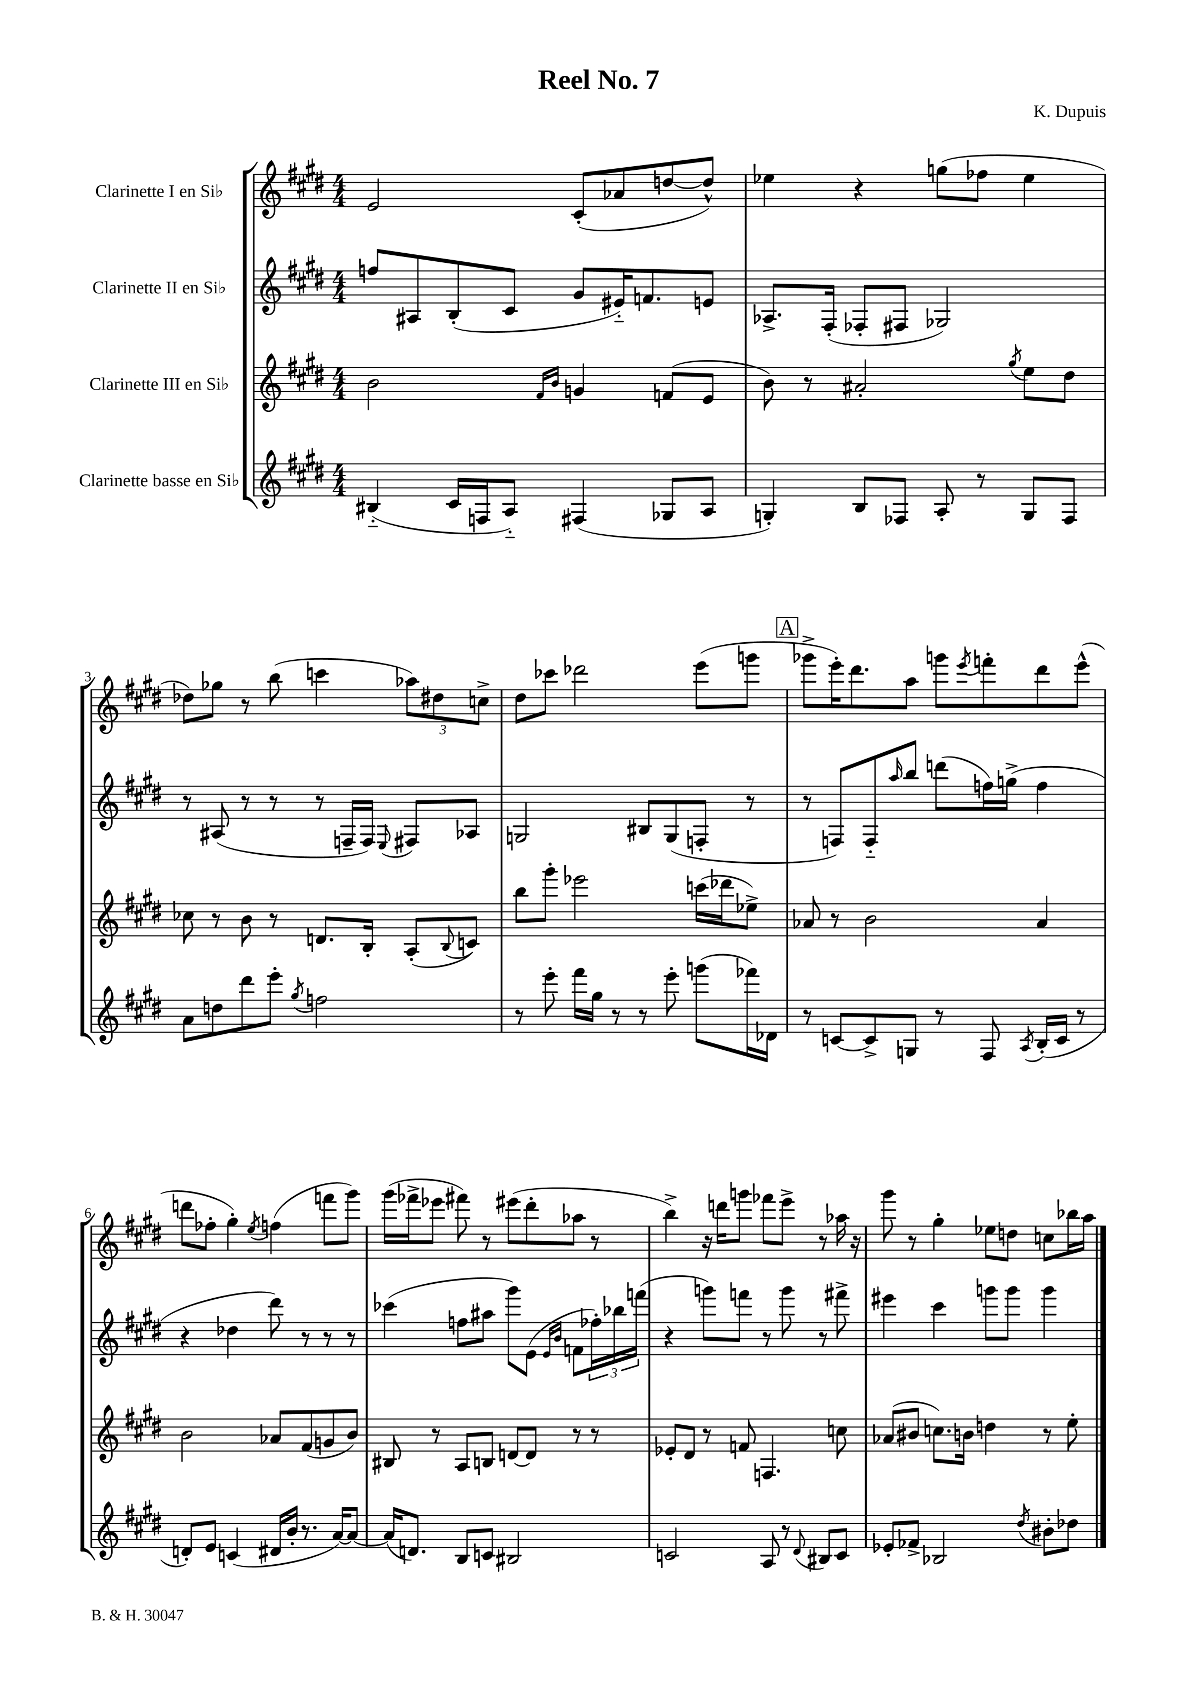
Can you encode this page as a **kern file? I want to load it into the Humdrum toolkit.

**kern	**kern	**kern	**kern
*staff4	*staff3	*staff2	*staff1
*clefG2	*clefG2	*clefG2	*clefG2
*k[f#c#g#d#]	*k[f#c#g#d#]	*k[f#c#g#d#]	*k[f#c#g#d#]
*M4/4	*M4/4	*M4/4	*M4/4
(4B#'~/	2b\	8ff/L	2e/
.	.	8A#/	.
16c#/LL	.	(8B'/	.
16F/J	.	.	.
8A'~/J)	.	8c#/J	.
.	16qqf#/LL	.	.
.	16qqb/JJ	.	.
(4F#/	4g/	8g#/L	(8c#'/L
.	.	16e#'~/K)	8a-/
.	.	8.f/	.
8G-/L	(8f/L	.	[8dd/
8A/J	8e/J	8e/J	8dd^^/]J)
=	=	=	=
4G'/)	8b\)	8.A-^/L	4ee-\
.	8r	.	.
.	.	(16F#'/Jk	.
8B/L	2a#'/	8F-'/L	4r
8F-/J	.	8F#/J	.
8A'/	.	2G-/)	(8gg\L
8r	.	.	8ff-\J
.	8qgg#/	.	.
8G/L	8ee\L	.	4ee-\
8F-/J	8dd#\J	.	.
=	=	=	=
8a\L	8cc-\	8r	8dd-\L)
8dd\	8r	(8A#/	8gg-\J
8ddd#\	8b\	8r	8r
8eee'\J	8r	8r	(8bb\
8qgg#/	.	.	.
2ff\	8.d/L	8r	4ccc\
.	.	16F~/LL	.
.	16B'/Jk	16F/JJ)	.
.	.	8qqE/	.
.	(8A'/L	8F#/L	12aa-\L)
.	.	.	12dd#\
.	8qqB/	.	.
.	8c/J)	8A-/J	.
.	.	.	12cc^\J
=	=	=	=
8r	8bb\L	2G/	8dd#\L
8eee'\	8ggg#'\J	.	8ccc-\J
16fff#\LL	2eee-\	.	2ddd-\
16gg#\JJ	.	.	.
8r	.	.	.
8r	.	8B#/L	.
8eee'\	.	(8G/	.
(8ggg\L	(16ccc\LL	8F'/J	(8eee\L
.	16ddd-\J	.	.
16fff-\L)	8ee-^\J)	8r	8ggg\J
16d-\JJ	.	.	.
=	=	=	=
8r	8a-/	8r	8ggg-^\L
[8c/L	8r	8F/L)	16eee'\K)
.	.	.	8.ddd#\
8c^/]	2b\	8F'~/	.
.	.	16qqaa/	.
8G/J	.	8bb/J	8aa\J
8r	.	(8ddd\L	8ggg\L
.	.	.	8qeee/
8F#/	.	16ff\L)	8fff'\
.	.	(16gg^\JJ	.
8qA/	.	.	.
(16B'/LL	4a-/	4ff\	8ddd#\
16c/JJ	.	.	.
8r	.	.	(8eee^^\J
=	=	=	=
8d'/L)	2b\	4r	8ddd\L
8e/J	.	.	8ff-'\J
(4c/	.	4dd-\	4gg#'\)
.	.	.	8qee/
16d#/LL	8a-/L	8ddd#\)	(4ff\
16b'/JJ	.	.	.
8.r	(8f#/	8r	.
.	8g/	8r	8fff\L
[16a/LK)	.	.	.
8a/_J	8b/J)	8r	8ggg#\J)
=	=	=	=
(16a/]LK	8B#/	(4ccc-\	(16ggg#\LL
8.d/J)	.	.	16fff-^\J
.	8r	.	8eee-\J
8B/L	8A/L	8ff\L	8fff#\)
8c/J	8B/J	8aa#\J	8r
2B#/	[8d/L	8ggg#\L)	(8eee#\L
.	8d/]J	(8e\J	8ddd#'\
.	.	16qqe/LL	.
.	.	16qqb/JJ	.
.	8r	8f\L	8aa-\J
.	8r	24ff-'\L)	8r
.	.	24bb-\	.
.	.	(24fff\JJ	.
=	=	=	=
2c/	8e-'/L	4r	4bb^\)
.	8d#/J	.	.
.	8r	8ggg\L)	16r
.	.	.	16ddd\LK
.	8f/	8fff\J	8ggg\J
8A/	4.F/	8r	8fff-\L
8r	.	8ggg\	8eee^\J
8qqd#/	.	.	.
8B#/L	.	8r	8r
8c/J	8cc\	8fff#^\	16aa-\
.	.	.	16r
=	=	=	=
8e-'/L	(8a-/L	4eee#\	8ggg#\
8f-^/J	8b#/J	.	8r
2B-/	8.cc\L)	4ccc#\	4gg#'\
.	16b\Jk	.	.
.	4dd\	8ggg\L	8ee-\L
.	.	8ggg\J	8dd\J
8qdd#/	.	.	.
8b#'\L	8r	4ggg\	8cc\L
8dd-\J	8ee'\	.	16bb-\L
.	.	.	16aa\JJ
==	==	==	==
*-	*-	*-	*-
